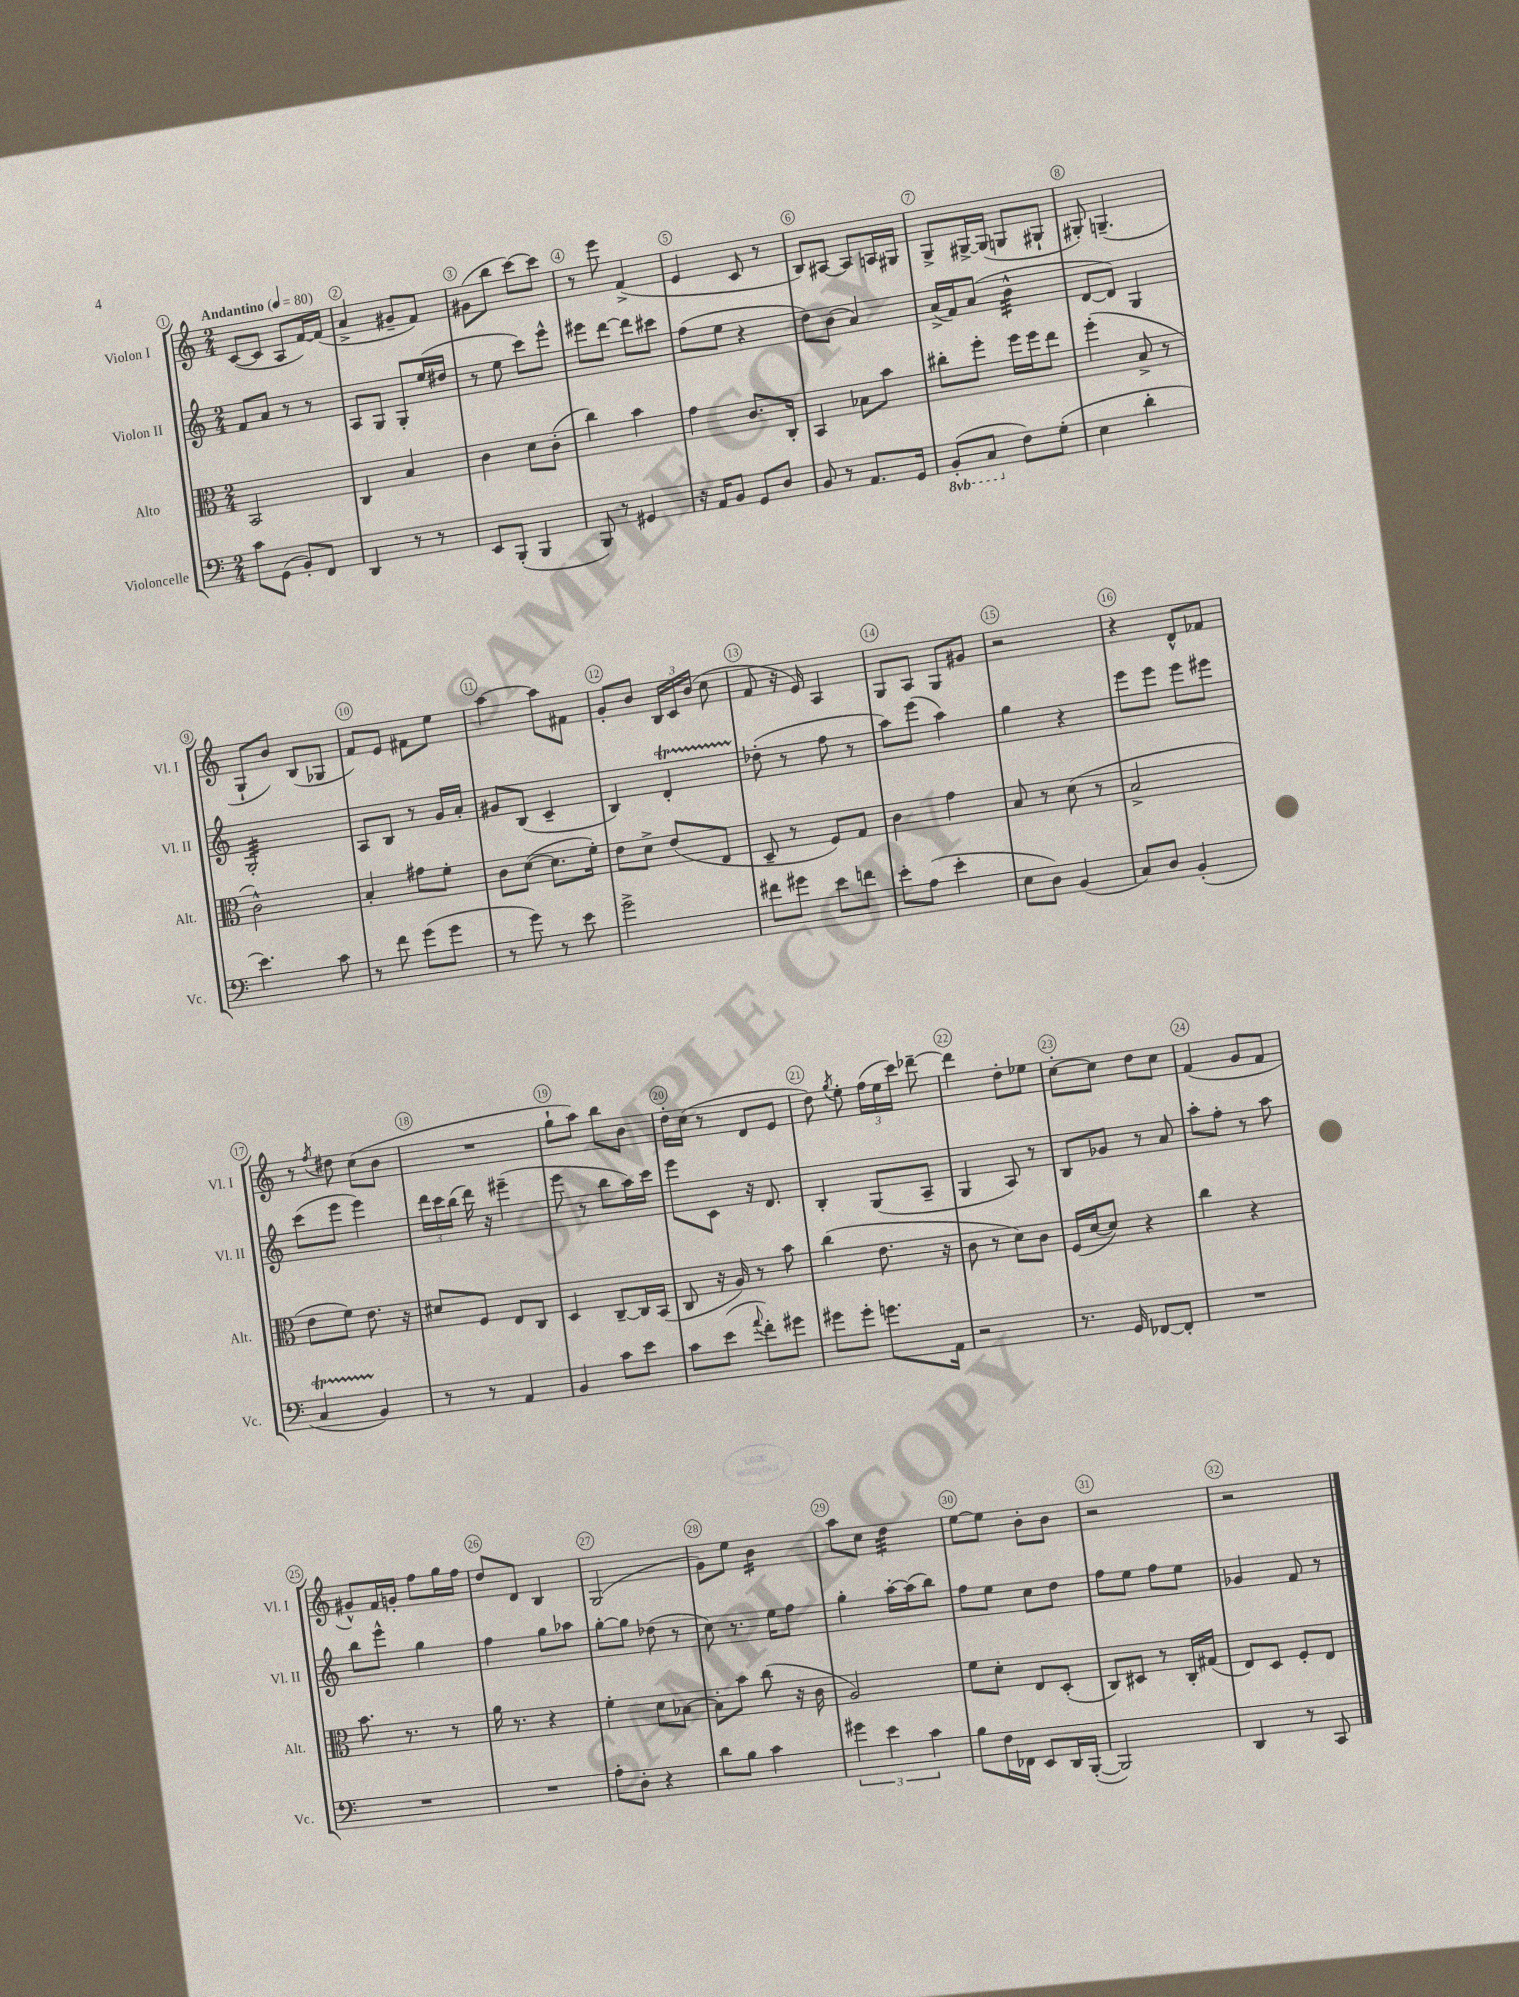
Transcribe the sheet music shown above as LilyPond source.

<<
\new StaffGroup <<
\new Staff = "s0" \with { instrumentName = "Violon I" shortInstrumentName = "Vl. I" } {
    \clef treble \key c \major \numericTimeSignature \time 2/4 \tempo "Andantino" 4 = 80
    \autoBeamOff c'8[~( c'8] a8[ f'16~) f'16]( |
    a'4-> gis'8[-- f'8]) |
    gis'8[( b''8] c'''8[~) c'''8] |
    r8 e'''8 f'4->( |
    e'4 c'8 r8 |
    b8[) ais8]~ ais8[ a16 gis16] |
    g8[-> gis16~-> gis16]( g8[ gis8]-! |
    gis8-.) g4.--( |
    g8[-! b'8]) b8[( ges8] |
    f'8[) e'8] fis'8[ e''8] |
    a''4~ a''8[ fis'8] |
    g'8[-. b'8] \tuplet 3/2 { b16[ c'16 b'16]( } c''8 |
    f'8 r16 e'16) a4 |
    g8[ a8] g8[ gis'8] |
    r2 |
    r4 d'8[-^ fes'8] |
    r8 \acciaccatura { f''8 } dis''8 c''8[( b'8] |
    R2 |
    g''8[-! a''8]) b''8[ b'8] |
    d''16[-. c''16]( r8 d'8[ e'8] |
    d''8) \acciaccatura { g''8 } e''8-. \tuplet 3/2 { f''16[( e''16 c'''16]) } des'''8~-- |
    des'''4 d''8[-. ees''8] |
    c''8[~-. c''8] d''8[ c''8] |
    f'4( g'8[ f'8] |
    gis'8[-^) f'16 g'16]-. f''8[ g''16 f''16] |
    d''8[ d'8] b4 |
    g2( |
    g'8[) e''8] b'4:16 |
    a''8[ c''8] d''4:32 |
    e''8[~ e''8] b'8[-. b'8] |
    r2 |
    r2 \bar "|." |
}
\new Staff = "s1" \with { instrumentName = "Violon II" shortInstrumentName = "Vl. II" } {
    \clef treble \key c \major \numericTimeSignature \time 2/4
    \autoBeamOff f'8[ a'8] r8 r8 |
    a8[ g8] g8[-. e''16( dis''16] |
    r8 e''8 c'''8[) e'''8]-^ |
    eis'''8[ d'''8]~ d'''8[ cis'''8] |
    f''8[( e''8] r4 |
    d''8[) b'8]( a'4) |
    a'16[->( f'16) a'8]( b'4:32-^ |
    d'8[~ d'8]) g4 |
    g2:32-. |
    a8[ b8] r8 g'16[ a'16]-. |
    gis'8[ b8]( c'4-- |
    b4) d'4-.\startTrillSpan |
    des''8-.\stopTrillSpan( r8 f''8 r8 |
    a''8[) e'''8]( a''4) |
    g''4 r4 |
    e'''8[ e'''8] e'''8[ eis'''8] |
    c'''8[( e'''8] e'''4) |
    \tuplet 3/2 { d'''16[ c'''16 b''16]( } d'''16) r16 eis'''4--( |
    e'''8 r8 b''8[ a''16) c'''16] |
    e'''8[ c'8] r16 d'8. |
    b4-. g8[( a8]-- |
    g4 a8) r8 |
    b8[ ges'8] r8 a'8 |
    a''8[-. f''8]-. r8 a''8 |
    b''8[ e'''8]-^ g''4 |
    f''4 g''8[ aes''8] |
    g''8[~-. g''8] des''8( r8 |
    c''8) r8. e''16[ f''8] |
    g''4-. a''16[~-. a''16( b''8]) |
    f''8[ e''8] c''8[ d''8] |
    f''8[ e''8] f''8[ e''8] |
    ges'4 f'8 r8 \bar "|." |
}
\new Staff = "s2" \with { instrumentName = "Alto" shortInstrumentName = "Alt." } {
    \clef alto \key c \major \numericTimeSignature \time 2/4
    \autoBeamOff b,2 |
    c4 b4 |
    c'4 d'8[ c'8]-.( |
    c''4) b'4 |
    g'4 c'8.[ c16]-. |
    b,4 bes8[ b'8] |
    cis''8[-. f''8]-. f''16[ f''16 e''8] |
    f''4-.( b8-> r8 |
    c'2-^) |
    b4-. gis'8[ f'8]-. |
    c'8[ d'8]~( d'8.[ f'16]-.) |
    e'8[ d'8]-> e'8[( e8] |
    d8-- r8 f8[) g8] |
    c'4 g'4 |
    b8 r8 d'8( r8 |
    b2-> |
    e'8[ f'8]) e'8. r16 |
    dis'8[ f8] e8[ c8] |
    d4 c8[~-- c16 b,16]( |
    c8 r16 a16) r8 b'8 |
    c''4( e'8. r16 |
    c'8 r8 d'8[) c'8] |
    f16[( d'16~ d'8]) r4 |
    c''4 r4 |
    b'8. r8. r8 |
    a'16 r8. r4 |
    f'4-. d'8[ bes8]~ |
    bes8[-. b'8] c''8( r16 c'16 |
    a2) |
    f'8[ d'8]-. e8[ d8]-.( |
    c8[) dis8] r8 c16[-. gis16]( |
    e8[) d8] f8[-. e8] \bar "|." |
}
\new Staff = "s3" \with { instrumentName = "Violoncelle" shortInstrumentName = "Vc." } {
    \clef bass \key c \major \numericTimeSignature \time 2/4 \set Staff.ottavationMarkups = #ottavation-simple-ordinals
    \autoBeamOff c'8[ g,8]( b,8[-.) f,8] |
    d,4 r8 r8 |
    e,8[ b,,8]-.( b,,4 |
    b,,8) r8 gis,4 |
    r16 a,16[ b,8] g,8[ d8] |
    b,8 r8 a,8.[ g,16] |
    \ottava #-1 b,,8[-.( c,8] \ottava #0 f8[) g8]-.( |
    e4 d'4-. |
    e'4.) c'8 |
    r8 f'8 g'8[( g'8] |
    r8 g'8) r8 e'8 |
    g'2-> |
    fis'8[ gis'8] e'8[ f'8] |
    e'8[-. a8]( e'4-. |
    e8[ d8]) b,4( |
    c8[) d8] b,4-.( |
    c4\startTrillSpan b,4\stopTrillSpan) |
    r8 r8 a,4 |
    b,4 c'8[ e'8] |
    c'8[ e'8]( \appoggiatura { a'8 } f'8[-.) gis'8] |
    gis'8[ gis'8]-. g'8.[ a,16] |
    r2 |
    r8. g,16 fes,8[~ fes,8]-. |
    R2 |
    R2 |
    R2 |
    a8[-. d8]-. r4 |
    d'8[ b8] c'4 |
    \tuplet 3/2 { gis'4 e'4 c'4 } |
    b8[ f16 fes,16] e,8[ d,16 b,,16]~-.( |
    b,,2) |
    d,4 r8 c,8 \bar "|." |
}
>>
>>
\layout { \context { \Score \override BarNumber.break-visibility = ##(#f #t #t) barNumberVisibility = #all-bar-numbers-visible \override BarNumber.stencil = #(make-stencil-circler 0.1 0.3 ly:text-interface::print) } }
